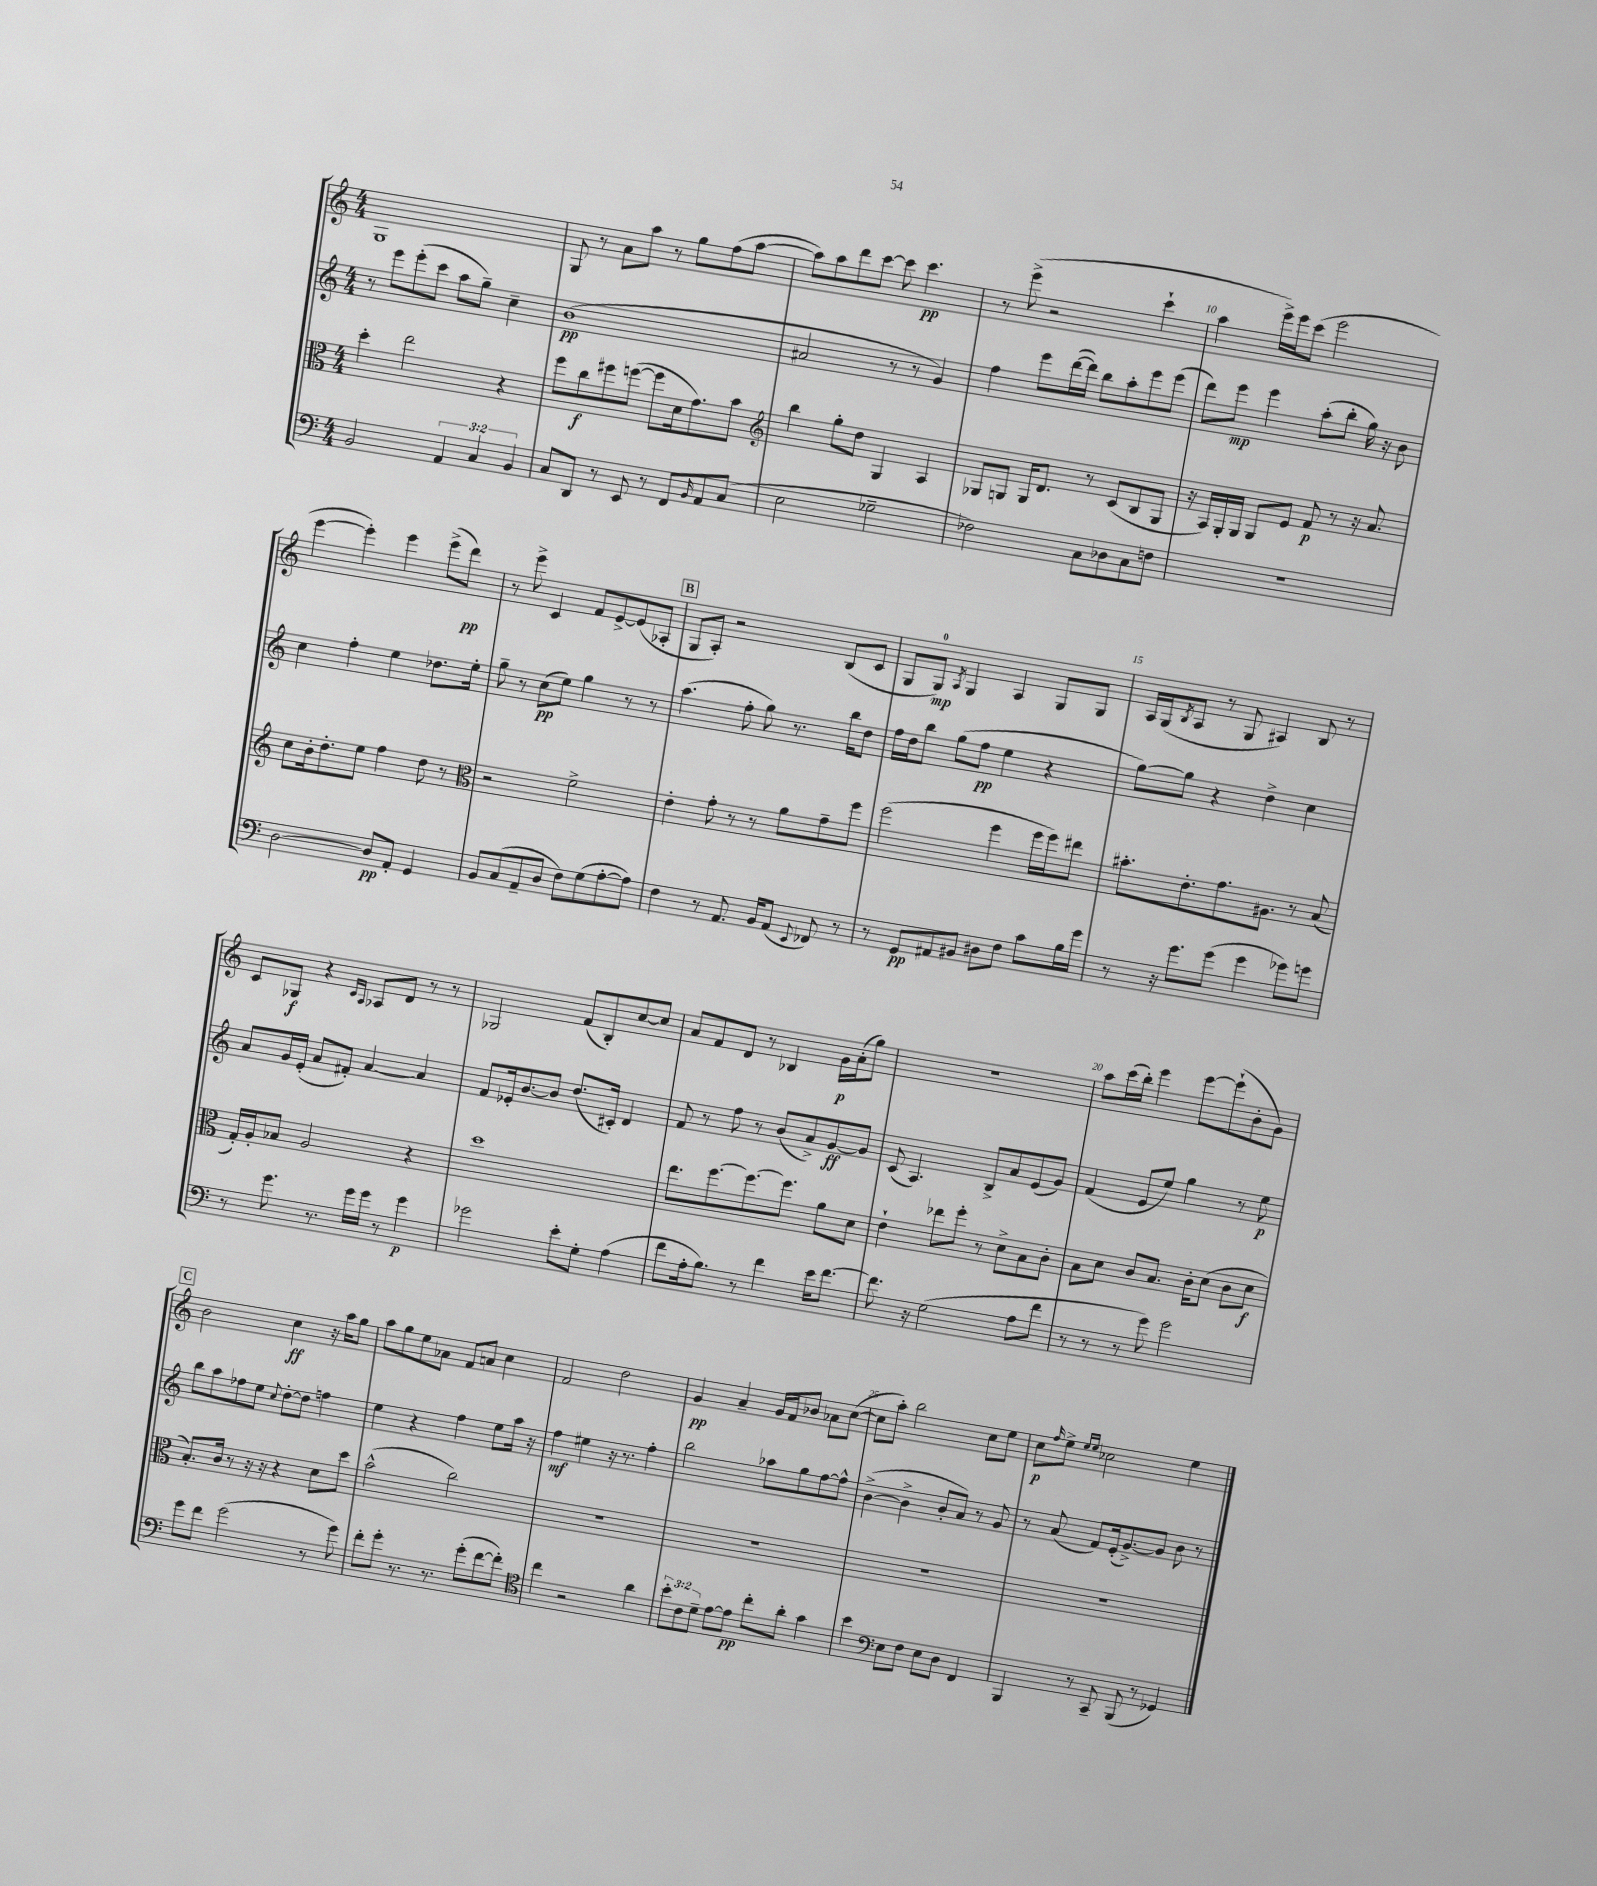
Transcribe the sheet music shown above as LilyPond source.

<<
\new StaffGroup <<
\new Staff = "s0" {
    \clef treble \key c \major \numericTimeSignature \time 4/4
    g1 |
    g8 r8 a'8 a''8 r8 g''8 f''8( a''8~ |
    a''8) a''8 d'''8 c'''8~ c'''8 c'''4.\pp |
    r8 e'''8->( r2 c'''4-! |
    a''4 e'''16->) e'''16 c'''8( e'''2 |
    e'''4~ e'''4-.) e'''4 e'''8->( d'''8\pp) |
    r8 e'''8-> c'4 f'8 e'8~-> e'8( aes8-. |
    \mark \markup { \box "B" } g8 a8-.) r2 b8( c'8 |
    g8 g8-0\mp) \acciaccatura { a8 } g4 a4 g8 g8 |
    a16 g16( \acciaccatura { b8 } a8 r8 g8 ais4) b8 r8 |
    c'8 ges8\f r4 \grace { c'16 a16 } aes8 d'8 r8 r8 |
    ges2 f'8( b8-.) c''8~ c''8 |
    a'8 f'8 d'8 r8 bes4 g'16\p a'16-.( g''8) |
    R1 |
    a''8 c'''16( b''16-.) e'''4 e'''8~ e'''8-!( b'8-. g'8) |
    \mark \markup { \box "C" } b'2 c''4\ff r16 a''16 g''8 |
    a''8 g''8 e''8 aes'8 f'8 a'8 c''4 |
    f'2 d''2 |
    g'4\pp a'4-- g'16 f'16 bes'8 aes'8 c''8~( |
    c''8 a''8-.) b''2 c''8 e''8 |
    c''8\p \grace { f''16 } e''8-> \grace { e''16 e''16 } ces''2 e''4 \bar "|." |
}
\new Staff = "s1" {
    \clef treble \key c \major \numericTimeSignature \time 4/4
    r8 e'''8 e'''8-.( c'''8 a''8 g''8--) c''4-- |
    b'1\pp( |
    ais'2 r8 r8 g'4) |
    f''4 e'''8 d'''16~( d'''16) b''8 a''8-. e'''8 e'''8( |
    d'''8) e'''8\mp e'''4 a''8-.( b''8-. g''16) r16 b'8 |
    c''4 f''4-. e''4 des''8. e''16-. |
    g''8-- r8 c''8\pp( e''8) g''4 r8 r8 |
    \mark \markup { \box "B" } a''4.( f''8-. g''8) r8. b''16 d''8 |
    f''16 d''16 b''8 g''8( f''8\pp e''4 r4 |
    g''8~) g''8 r4 d''4-> c''4 |
    a'8 g'16 e'16-.( a'8 fis'8-.) a'4~ a'4 |
    f'8 ees'16-. b'8.~ b'8 d''8.( cis'16-.) d'4 |
    f'8 r8 f''8 r8 b'8( a'8->) g'8~\ff g'8 |
    c'8( a4.) b8-> a'8 e'8( g'8) |
    f'4( e'8 e''8) g''4 r8 e''8\p |
    \mark \markup { \box "C" } b''8 a''8 fes''8 e''8 \appoggiatura { c''8 } d''8~-. d''8 f''4 |
    e''4 r4 f''4 e''8 a''16 r16 |
    f''4\mf eis''4 r16 r8. f''4-. |
    b''2 aes''8 g''8 f''8~ f''8-^ |
    b'4~->( b'4-> b'8-. a'8) r8 g'8 |
    r8 a'8( f'8) e'16-.( g'8.~->) g'8 b'8 r8 \bar "|." |
}
\new Staff = "s2" {
    \clef alto \key c \major \numericTimeSignature \time 4/4
    d''4-. e''2 r4 |
    f''8 c''8\f fis''8 f''8~( f''8 d'16 g'8.) b'8 |
    \clef treble b''4 g''8-. d''8 g4 a4 |
    ges8 g8 g16 d'8. r8 c'8( b8 g8 |
    r16 a16) g16-. g16 g8 e'8 f'8\p r8 r16 a'8. |
    c''8 b'16-. d''8.-. e''8 f''4 d''8 r8 |
    \clef alto r2 f'2-> |
    \mark \markup { \box "B" } e'4-. g'8-. r8 r8 a'8 g'8-- f''8 |
    f''2( f''4 f''16 f''16) eis''8 |
    bis'8.-. e'8.-. g'8. ais8. r8 b8( |
    g16-.) a16-. bes8 a2 r4 |
    d''1 |
    e''8. f''8.~ f''8.~ f''8. a'8 d'8 |
    e'4-! ees''8 f''8-. r8 d'8-> b8 c'8-. |
    b8 d'8 c'8 b8. c'16-. d'8( c'8 d'8\f |
    \mark \markup { \box "C" } b8.-.) c'16 r8 r16 r16 r4 d'8 d''8 |
    b'2-^( c''2) |
    R1 |
    R1 |
    R1 |
    R1 \bar "|." |
}
\new Staff = "s3" {
    \clef bass \key c \major \numericTimeSignature \time 4/4 \override Staff.TupletNumber.text = #tuplet-number::calc-fraction-text
    b,2 \tuplet 3/2 { a,4 c4 b,4 } |
    c8 d,8 r8 e,8 r8 f,8 \grace { b,16 } a,8 c8( |
    e2 ges2-- |
    fes2) c8 des8 c8 f8 |
    R1 |
    d2~ d8\pp a,8-. g,4 |
    b,8 c8( a,8-- d8 f8) g8( a8~-. a8) |
    \mark \markup { \box "B" } f4 r8 a,8. b,16 a,8( \appoggiatura { e,8 } fes,8) r8 |
    r8 g,8\pp ais,8 bis,8 dis8 f8 c'8 b16 g'16 |
    r8 r16 g'8. g'8( g'4 ges'8) g'8 |
    r8 g'8. r8. g'16 g'16 r8 g'4\p |
    ges'2 e'8-. g8-. a4( |
    f'8 a16-. b8.) r8 f'4 e'16 f'8.~ |
    f'8. r16 g2( a8 f'8 |
    r8 r8 r8 g'8) g'2 |
    \mark \markup { \box "C" } g'8 f'8 g'2( r8 g'8) |
    f'8-. g'8-. r8. r8. g'8-.( f'8~ f'8-.) |
    \clef tenor c''4 r2 a'4 |
    \tuplet 3/2 { b'8-. c'8 d'8-- } e'8~ e'8\pp c''8-. a'8-. g'4 |
    b'4 \clef bass e8 f8 e8 d8 f,4 |
    b,,4 r8 c,8-- b,,8( r8 ges,4) \bar "|." |
}
>>
>>
\layout { \context { \Score currentBarNumber = #6 \override BarNumber.break-visibility = ##(#f #t #t) barNumberVisibility = #(every-nth-bar-number-visible 5) } }
